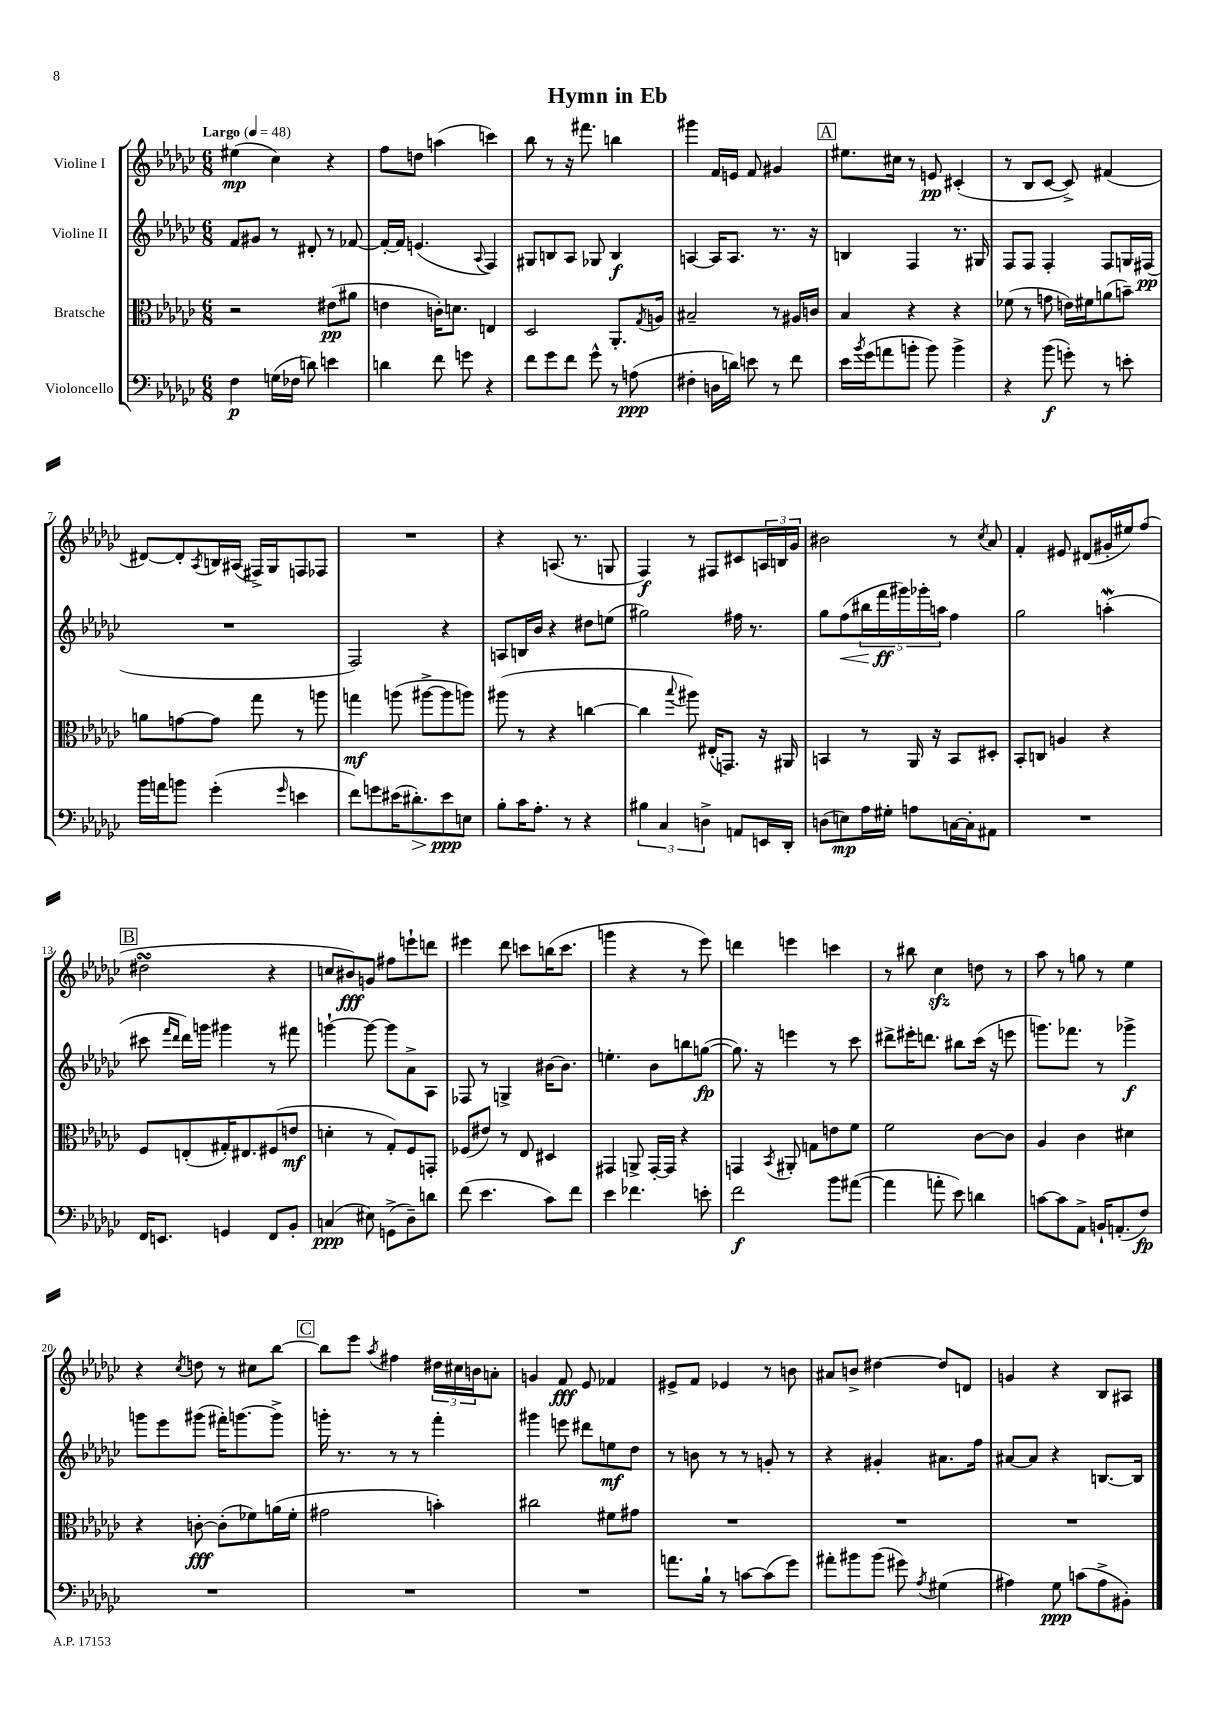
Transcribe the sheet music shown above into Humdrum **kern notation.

**kern	**kern	**kern	**kern
*staff4	*staff3	*staff2	*staff1
*clefF4	*clefC3	*clefG2	*clefG2
*k[b-e-a-d-g-c-]	*k[b-e-a-d-g-c-]	*k[b-e-a-d-g-c-]	*k[b-e-a-d-g-c-]
*M6/8	*M6/8	*M6/8	*M6/8
*MM48	*MM48	*MM48	*MM48
4F	2r	8f	(4ee#
.	.	8g#	.
(16G	.	8r	4cc-)
16F-	.	.	.
8d)	.	8d#'	.
4e	(8e#	8r	4r
.	8a#	[8f-	.
=	=	=	=
4d	4e	16f-'_	8ff
.	.	16f-]	.
.	.	(4.e	8dd
8f	16c')	.	(4aa
.	8.d	.	.
8g	.	.	.
.	.	8qqA-	.
4r	4E	4F)	4ccc)
=	=	=	=
8f	2D-	8G#	8bb-
8g-	.	8B	8r
8f	.	8A-	16r
.	.	.	8.fff#
8g-^^	.	8G-	.
8r	8.AA-'	4B	4bb
(8A	.	.	.
.	8qG-	.	.
.	16A	.	.
=	=	=	=
4F#'	2B#~	[4A	4ggg#
16D	.	16A]	16f
16d)	.	8.A	16e
8e	.	.	8f
8r	8r	8.r	4g#
8f	16A#	.	.
.	16c	16r	.
=	=	=	=
16e-	4B-	4B	8.ee#
8qb-	.	.	.
(16g-	.	.	.
8a	.	.	.
.	.	.	16cc#
8b'	4r	4F	8r
8b)	.	.	8e
4b^	4r	8.r	(4c#'
.	.	16G#	.
=	=	=	=
4r	(8f-	8F	8r
.	8r	8F	8B-
(8b-	8g	4F'	[8c-
8g')	16e)	.	8c-^])
.	16f#	.	.
8r	(8a	8F	(4f#
8e'	8b~)	16G	.
.	.	(16F#	.
=	=	=	=
16b-	8a	2.r	[8d#)
16a	.	.	.
8b	[8g	.	8d#']
.	.	.	8qA-
(4g-'	8g]	.	16B
.	.	.	(16A#
.	8gg-	.	16F#^)
.	.	.	16G-
16qqg-	.	.	.
4e	8r	.	8F
.	8aa	.	8F-
=	=	=	=
8f)	4gg	2F)	2.r
8g	.	.	.
(16e#	(8aa	.	.
8.d#')	.	.	.
.	[8aa#^	.	.
8e#	8aa#]	4r	.
8E	8aa)	.	.
=	=	=	=
8B-'	(8aa#	8A	4r
16c-	8r	16B	.
8.A-'	.	16b-	.
.	4r	4r	(8.A
8r	.	.	.
.	.	.	8.r
4r	[4cc	8dd#	.
.	.	(8ee	8G
=	=	=	=
6B#	4cc]	2gg#)	4F)
6C-	.	.	.
.	8qqbb-	.	.
.	8aa#)	.	8r
6D^	.	.	.
.	(16E#'	.	8F#
.	8.GG)	.	.
8AA	.	16ff#	8c#
.	.	8.r	.
16EE	16r	.	24A
.	.	.	24B
16DD-'	16AA#	.	.
.	.	.	24g-
=	=	=	=
(8D	4BB	8gg-	2b#
8E)	.	(8ff	.
16A-	8r	20bb#	.
.	.	20fff	.
16G#'	.	.	.
.	.	20ggg#)	.
8A	16AA-	.	.
.	.	20ggg-'	.
.	16r	.	.
.	.	20aa	.
[16C	8BB	4ff	8r
16C']	.	.	.
.	.	.	8qcc-
8AA#	8D#'	.	8a-
=	=	=	=
2.r	8BB-'	2gg-	4f'
.	8C	.	.
.	4A	.	8e#
.	.	.	(8d#
.	4r	(4aa'	16g#'
.	.	.	16ee#)
.	.	.	(8ff
=	=	=	=
16FF	8F	8ccc#	2dd#
8.EE	.	.	.
.	.	16qqfff	.
.	.	16qqddd-	.
.	(8E'	16ddd-)	.
.	.	16ggg	.
4GG	16G#')	4ggg#	.
.	8.E#	.	.
8FF	(8F#	8r	4r
8BB-'	8e	8fff#	.
=	=	=	=
(4C	4d'	[4ggg`	8cc
.	.	.	8b#)
8E#)	8r	8ggg_	8g
(8GG^	8G-')	8ggg]	8ff#
8D-~)	8F	8a-^	8eee`
8d	8GG'	8A-	8ddd
=	=	=	=
(8f	(8F-	8F-	4eee#
4.e-	8e#)	8r	.
.	8r	4G^	8ddd-
.	8E-	.	8ccc
8c-)	4D#	[16b#	(16bb
.	.	8.b#]	8.ccc
8f	.	.	.
=	=	=	=
4e-	4GG#	4.ee'	4ggg
4.f-	8AA^	.	4r
.	[16GG#'	8b-	.
.	16GG#]	.	.
.	4r	8bb	8r
8e'	.	([8gg	8eee-)
=	=	=	=
2f	4GG	8.gg])	4ddd
.	.	16r	.
.	8qBB-	.	.
.	8AA#'	4eee	4eee
.	8G	.	.
8b-	8e	8r	4ccc
([8a#	8f	8ccc-	.
=	=	=	=
4a#]	2f	8ddd#^	8r
.	.	16eee#'	8bb#
.	.	8.ddd	.
8a'	.	.	4cc-
8e-)	.	8bb#	.
4d	[8c-	(16ccc-	8dd
.	.	16r	.
.	8c-]	8eee	8r
=	=	=	=
[8c	4A-	8.ggg)	8aa-
8c]	.	.	8r
.	.	8.fff-	.
8AA-^	4c-	.	8gg
16BB`	.	8r	8r
(8.AA'	.	.	.
.	4d#	4ggg-^	4ee-
8F)	.	.	.
=	=	=	=
2.r	4r	8ggg	4r
.	.	8eee-	.
.	.	.	8qcc-
.	[8c'	(8ggg#	8dd
.	(8c']	16fff#')	8r
.	.	[8.ggg	.
.	8f-)	.	8cc#
.	(16a	8ggg^]	[8bb-
.	16f-'	.	.
=	=	=	=
2.r	2g#	16ggg'	8bb-]
.	.	8.r	.
.	.	.	8eee-
.	.	.	8qaa-
.	.	8r	4ff#
.	.	8r	.
.	4b')	4fff'	24dd#
.	.	.	24cc#
.	.	.	24b
.	.	.	8a'
=	=	=	=
2.r	2cc#	4ggg#	4g
.	.	8eee	8f
.	.	8ddd#	8e-
.	8f#	8ee	4f-
.	8g#	8dd-	.
=	=	=	=
8.a	2.r	8r	8e#^
.	.	8b	8f
16B-`	.	.	.
8r	.	8r	4e-
[8c	.	8r	.
(8c]	.	8g'	8r
8g-)	.	8r	8b
=	=	=	=
8a#'	2.r	4r	8a#
8b#	.	.	8b^
(8b#	.	4g#'	[4dd#
8g#)	.	.	.
8qA-	.	.	.
(4G#	.	8.a#	8dd#]
.	.	.	8d
.	.	16ff	.
=	=	=	=
4A#)	2.r	[8a#	4g
.	.	8a#]	.
8G-	.	4r	4r
(8c	.	.	.
8A#^	.	[8.B	8B-
8BB#')	.	.	8A#
.	.	16B]	.
==	==	==	==
*-	*-	*-	*-
